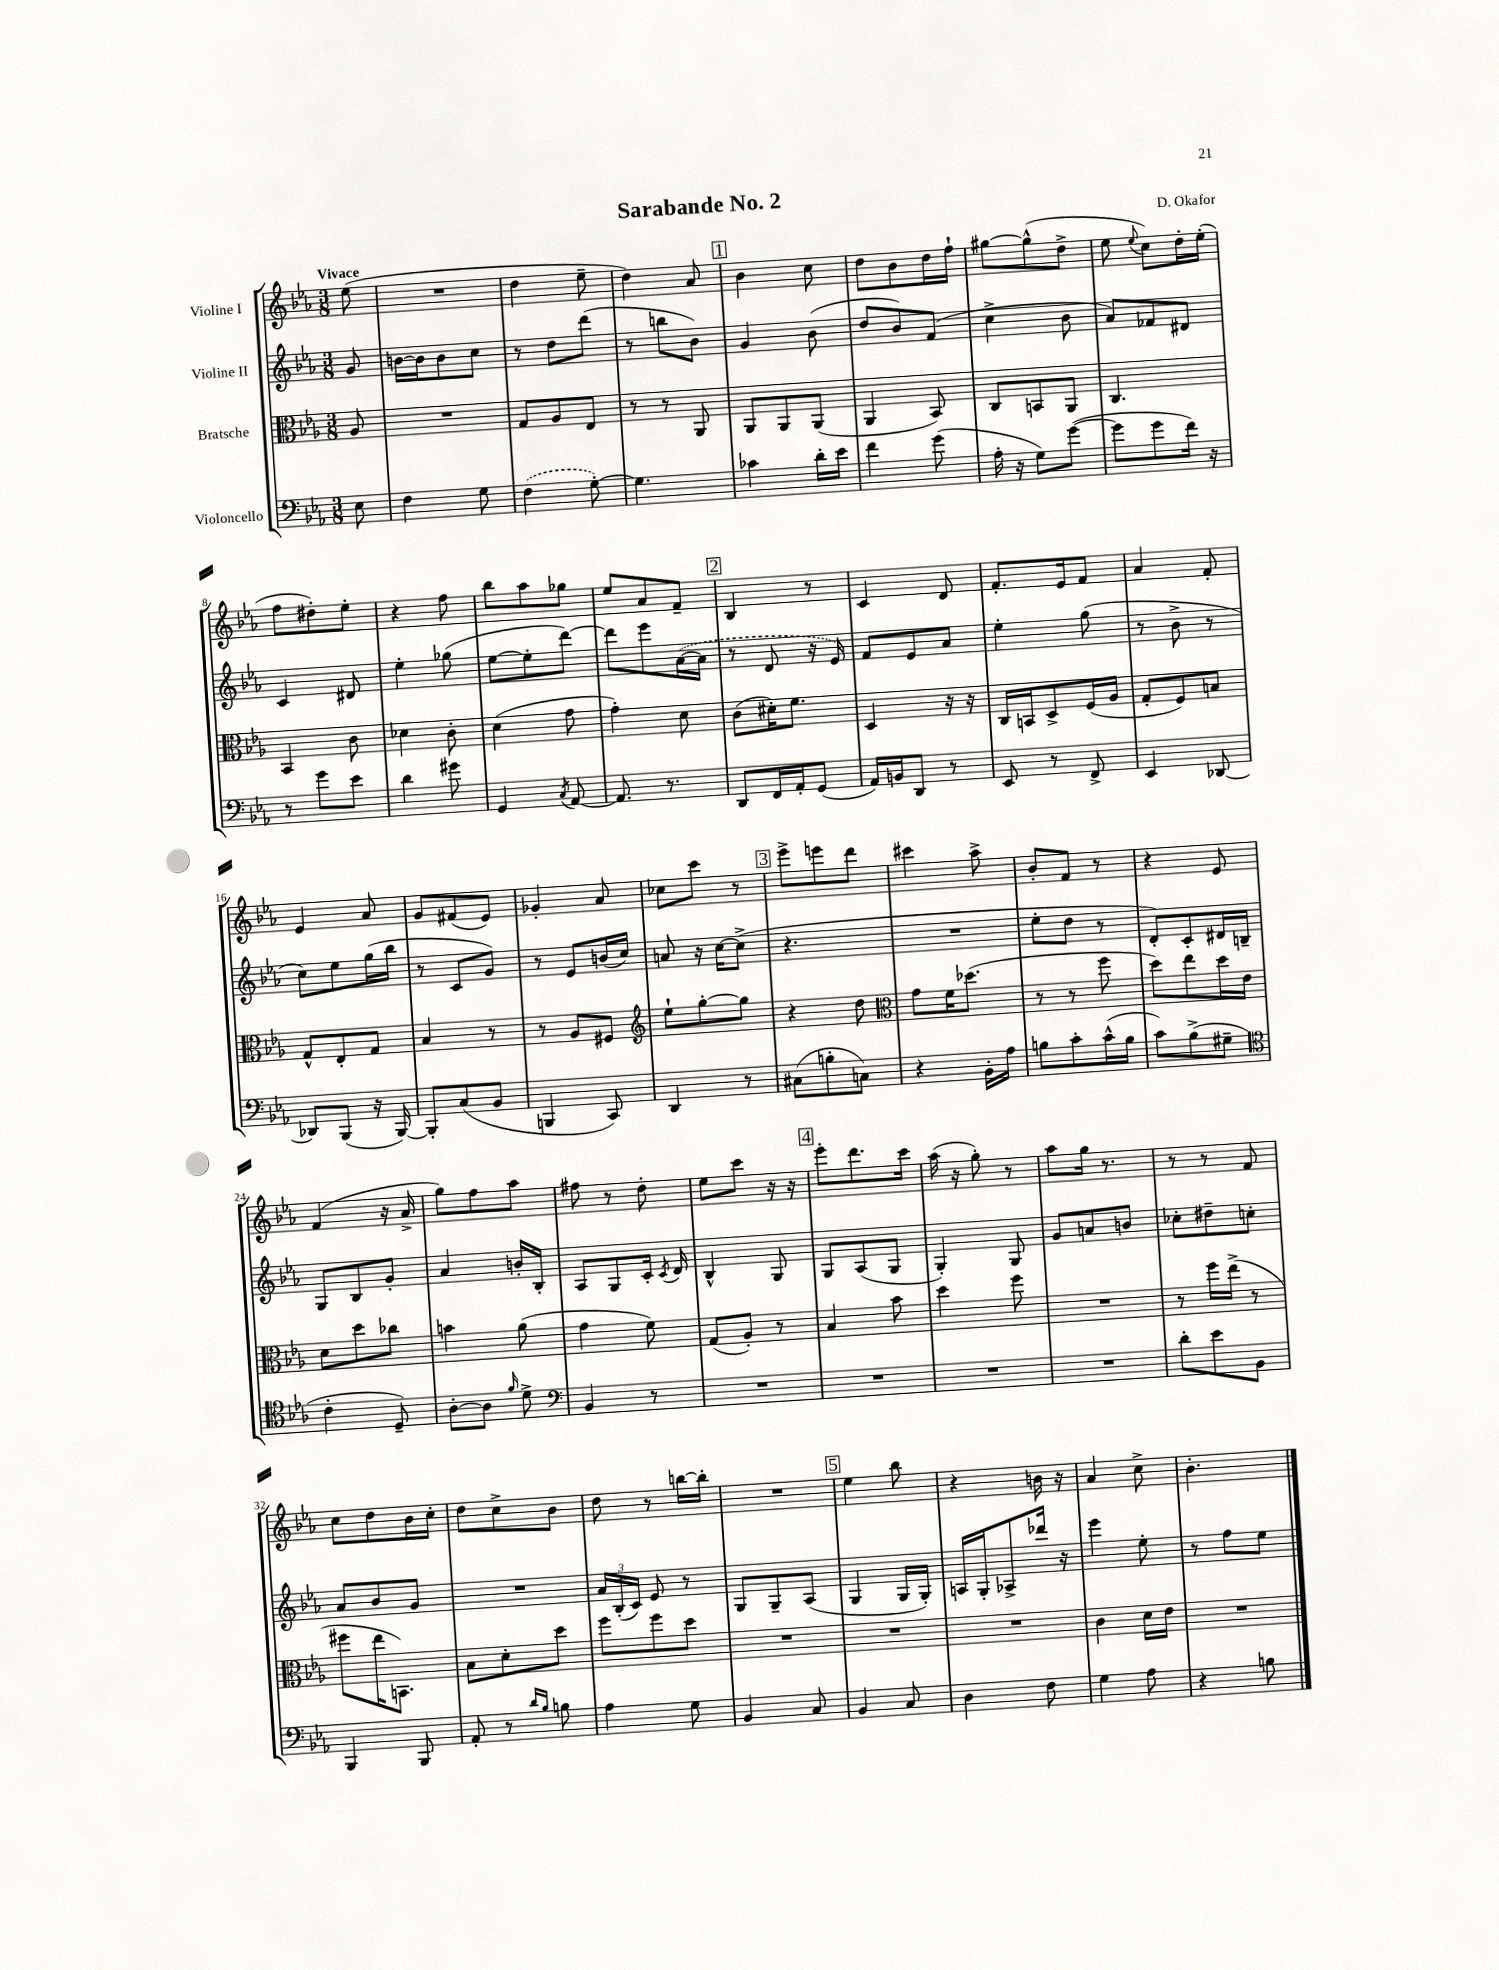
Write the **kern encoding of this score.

**kern	**kern	**kern	**kern
*staff4	*staff3	*staff2	*staff1
*clefF4	*clefC3	*clefG2	*clefG2
*k[b-e-a-]	*k[b-e-a-]	*k[b-e-a-]	*k[b-e-a-]
*M3/8	*M3/8	*M3/8	*M3/8
8E-	8A-	8g	(8ee-
=	=	=	=
4F	4.r	[16b	4.r
.	.	16b]	.
.	.	8b	.
8G	.	8cc	.
=	=	=	=
(4F	8G	8r	4dd
.	8A-	8dd	.
[8G')	8E-	(8ddd	8ee-~
=	=	=	=
4.G]	8r	8r	4dd)
.	8r	8bb	.
.	8AA-	8b-)	8a-
=	=	=	=
4c-	8AA-	4g	4b-
.	8AA-	.	.
16d'	(8AA-	(8b-	8cc
16e-	.	.	.
=	=	=	=
4f	4AA-	8dd	8dd
.	.	8b-)	8b-
(8g	8BB-)	(8f	16dd
.	.	.	16ff`
=	=	=	=
16A-'	8C	4cc^	[8gg#
16r	.	.	.
8G)	8BB	.	(8gg#^^]
([8g	8AA-	8b-	8dd^
=	=	=	=
8g]	4.C	8a-)	8ee-
.	.	.	8qqee-
8g	.	8f-	8cc)
16f)	.	8d#	16dd'
16r	.	.	(16ee-'
=	=	=	=
8r	4BB-	4c	8ff
8g	.	.	8dd#')
8e-	8c	8d#	8ee-'
=	=	=	=
4d	4d-	4ee-'	4r
8g#	8c'	(8gg-	8ff
=	=	=	=
4GG	(4d	[8ee-	8bb-
.	.	8ee-']	8aa-
8qC	.	.	.
[8AA-	8g	[8ddd)	8gg-
=	=	=	=
8.AA-]	4g')	8ddd]	8ee-
.	.	8eee-	8a-
8.r	.	.	.
.	8d	([16a-	8f~
.	.	16a-]	.
=	=	=	=
8DD	(8c	8r	4B-
16FF	16d#')	8d	.
16AA-'	8.f	.	.
(8GG	.	16r	8r
.	.	16e-)	.
=	=	=	=
16AA-)	4D	8f	4c
16BB	.	.	.
8DD	.	8e-	.
8r	16r	8a-	8d
.	16r	.	.
=	=	=	=
8EE-	16C	4ee-'	8.f'
.	16BB	.	.
8r	8D^	.	.
.	.	.	16e-
8FF^	(16F	(8gg	8f
.	16A-	.	.
=	=	=	=
4EE-	8G'	8r	4a-
.	8F)	8b-^	.
[8DD-	8B	8r	8f'
=	=	=	=
8DD-]	8G^^	8cc)	4e-
(8BBB-	8E-'	8ee-	.
16r	8G	(16gg	8a-
[16BBB-)	.	16bb-	.
=	=	=	=
8BBB-']	4B-	8r	8g
(8C	.	8c	(8f#
8BB-	8r	8g)	8e-)
=	=	=	=
4BBB	8r	8r	4g-'
.	8A-	8e-	.
8CC)	8F#	(16b	8a-
.	.	16cc)	.
=	=	=	=
*	*clefG2	*	*
4DD	8ee-`	8a	8cc-
.	[8gg'	16r	8ccc
.	.	[16cc	.
8r	8gg]	(8cc^]	8r
=	=	=	=
(8C#	4r	4.r	8eee-^
8B'	.	.	8eee
8C)	8dd	.	8ddd
=	=	=	=
*	*clefC3	*	*
4r	8g	4.r	4ccc#
.	16f	.	.
.	(8.dd-	.	.
16BB-'	.	.	8aa-^
16A-	.	.	.
=	=	=	=
8B	8r	8ee-'	8b-'
8c'	8r	8dd	8f
(16c^^	8ff	8r	8r
16B	.	.	.
=	=	=	=
8c)	8dd)	8d')	4r
(8B-^	8ee-	8c'	.
8G#~	16dd	16d#	8e-
.	16e-	16B~	.
=	=	=	=
*clefC4	*	*	*
4c'	8d	8G	(4f
.	8dd	8B-	.
8D~)	8cc-	8g'	16r
.	.	.	16a-^
=	=	=	=
[8A-'	4b	4a-	8gg)
8A-]	.	.	8ff
16qqf	.	.	.
8d^	(8a-	16b'	8aa-
.	.	16B-'	.
=	=	=	=
*clefF4	*	*	*
4BB-	4g	8A-	8ff#
.	.	8G	8r
8r	8f)	16c'	8dd'
.	.	8qc	.
.	.	16d	.
=	=	=	=
4.r	(8G	4B-^^	8ee-
.	8A-')	.	8ccc
.	8r	8G	16r
.	.	.	16r
=	=	=	=
4.r	4B-	8G	8eee-'
.	.	(8A-	8.ddd
.	8b-	8G	.
.	.	.	16ccc
=	=	=	=
4.r	4dd	4G')	(16aa-
.	.	.	16r
.	.	.	8gg')
.	8ff	8G	8r
=	=	=	=
4.r	4.r	8g	8aa-
.	.	8a	16gg
.	.	.	8.r
.	.	8b	.
=	=	=	=
8d'	8r	8cc-'	8r
8e-	16ff	8dd#~	8r
.	(16ee-^	.	.
8BB-	8r	8cc'	8f
=	=	=	=
4BBB-	8ff#	8a-	8cc
.	16ee-	8b-	8dd
.	8.BB)	.	.
8BBB-	.	8g	16b-
.	.	.	16cc'
=	=	=	=
8AA-'	8B-	4.r	8dd
8r	8d'	.	8cc^
16qqd	.	.	.
16qqB-	.	.	.
8B	8dd	.	8b-
=	=	=	=
4A-	8ff	24a-	8dd
.	.	(24B-'	.
.	.	24c)	.
.	8ff	8e-	8r
8G	8dd	8r	[16bb
.	.	.	16bb']
=	=	=	=
4BB-	4.r	8G	4.r
.	.	8G~	.
8C	.	(8A-	.
=	=	=	=
4BB-	4.r	4G	4ee-
8C	.	16G	8bb-
.	.	16G')	.
=	=	=	=
4D	4.r	16A	4r
.	.	16G'	.
.	.	8A-^	.
8F	.	16ddd-	16b
.	.	16r	16r
=	=	=	=
4G	4c	4eee-	4a-
8A-	16d	8ee-'	8cc^
.	16e-	.	.
=	=	=	=
4r	4.r	8r	4.b-'
.	.	8ff	.
8B	.	8ee-	.
==	==	==	==
*-	*-	*-	*-
